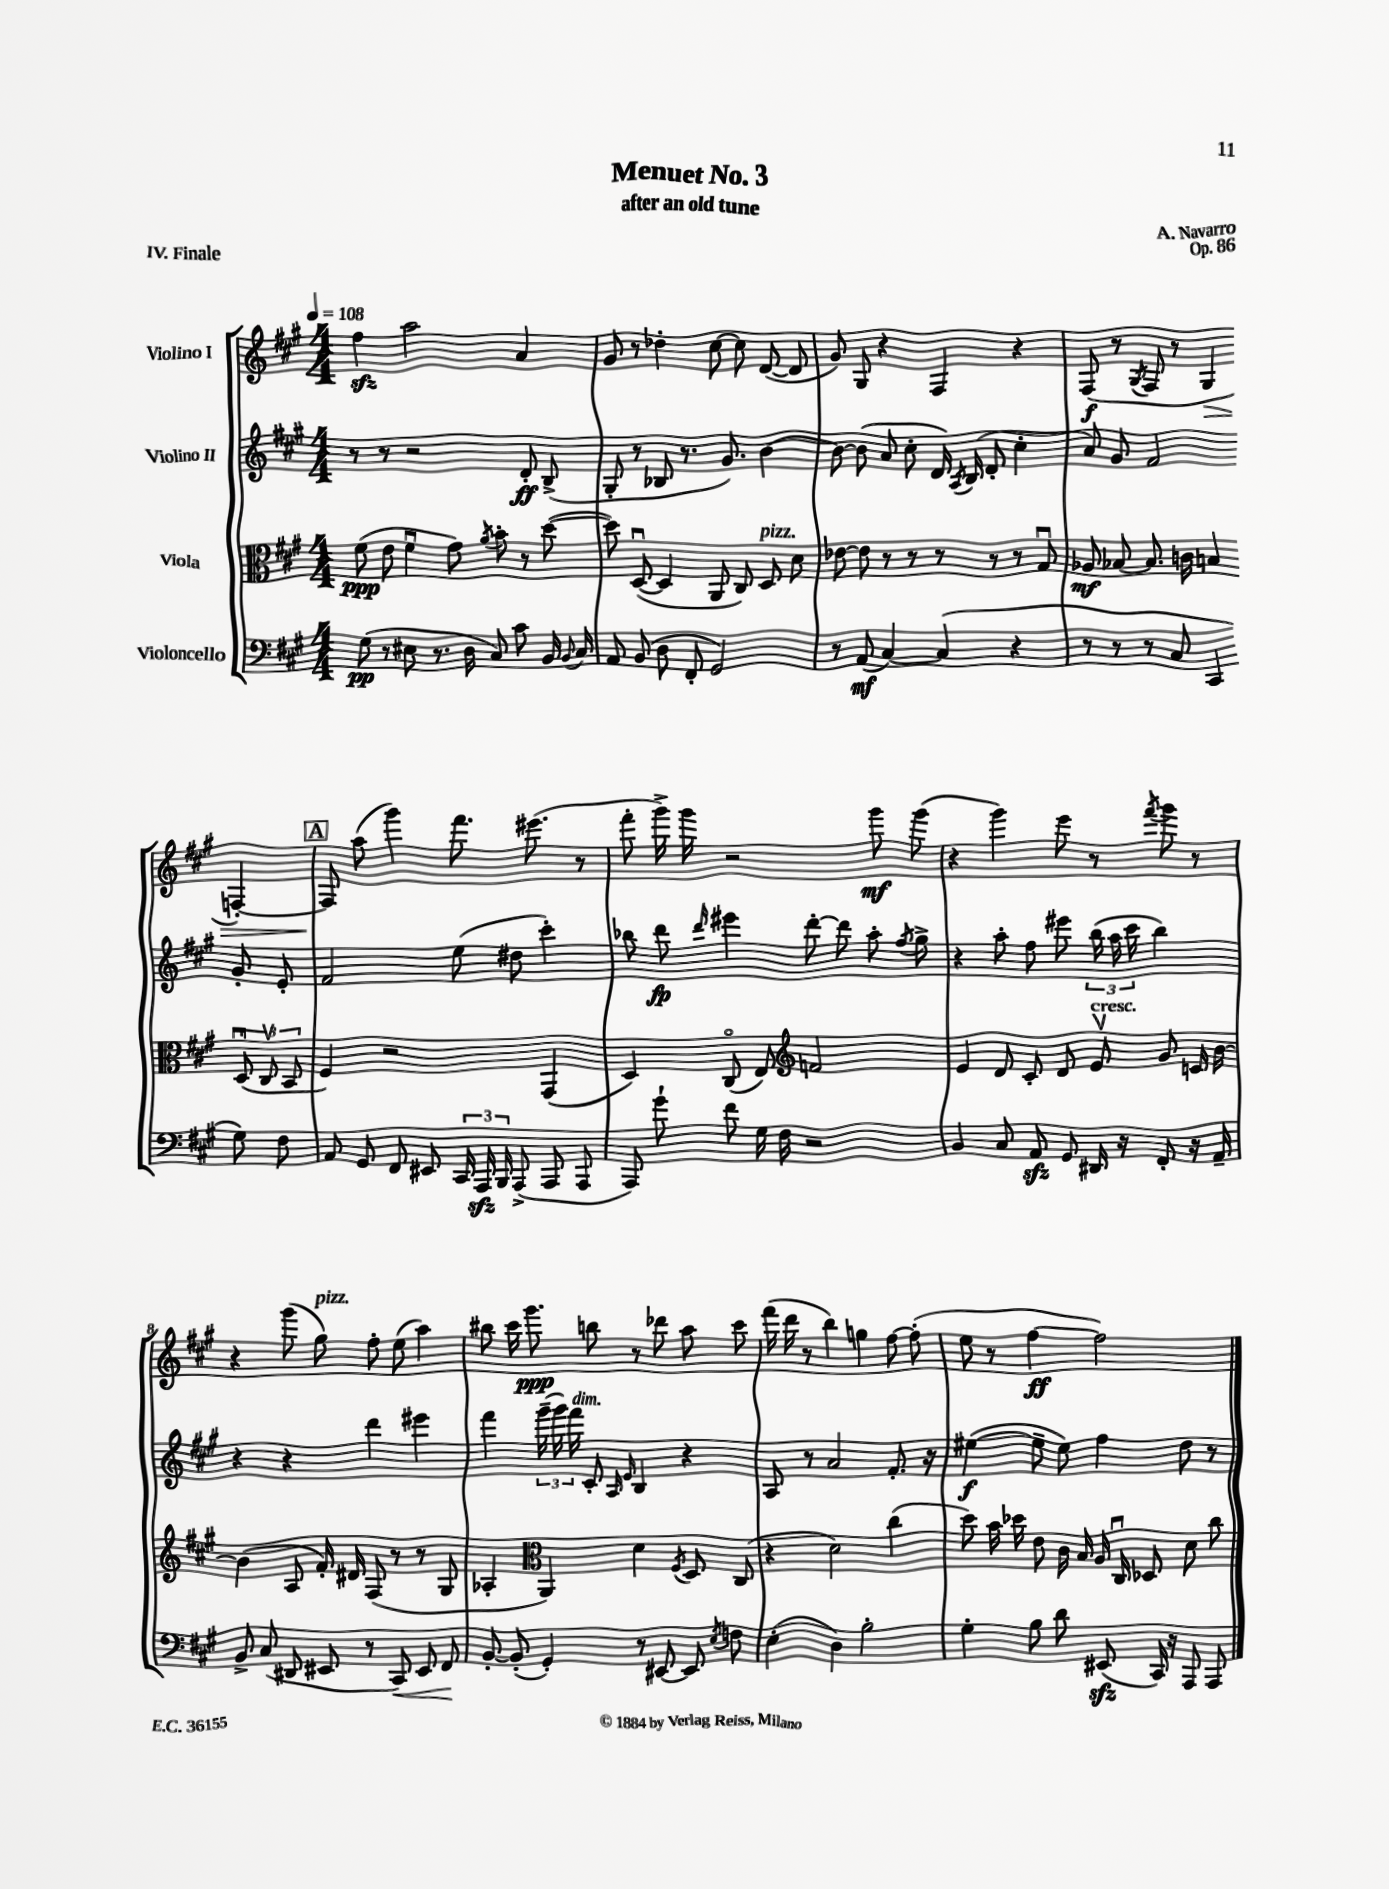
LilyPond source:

\header { title = "Menuet No. 3" composer = "A. Navarro" subtitle = "after an old tune" opus = "Op. 86" piece = "IV. Finale" }
<<
\new StaffGroup <<
\new Staff = "s0" \with { instrumentName = "Violino I" } {
    \clef treble \key a \major \numericTimeSignature \time 4/4 \tempo 4 = 108
    \autoBeamOff fis''4\sfz a''2 a'4 |
    gis'8 r8 des''4-. cis''8~ cis''8 d'8~( d'8 |
    gis'8) gis8 r4 fis4 r4 |
    fis8\f( r8 \acciaccatura { gis8 } fis8 r8 gis4\> f4~-.) |
    \mark \markup { \box "A" } f8\! a''8( gis'''4) fis'''8. eis'''8.( r8 |
    fis'''8-. gis'''16->) gis'''16 r2 gis'''8\mf gis'''8( |
    r4 gis'''4) e'''8 r8 \acciaccatura { fis'''8 } gis'''8 r8 |
    r4 gis'''8( gis''8^\markup { \italic "pizz." }) fis''8-. e''8( a''4) |
    bis''8 cis'''16 gis'''8.\ppp b''8 r8 des'''8 a''8 cis'''8 |
    fis'''16( d'''16 r8 b''4) g''4 fis''8~ fis''8-.( |
    e''8 r8 fis''4~\ff fis''2) \bar "|." |
}
\new Staff = "s1" \with { instrumentName = "Violino II" } {
    \clef treble \key a \major \numericTimeSignature \time 4/4
    \autoBeamOff r8 r8 r2 d'8-.\ff b8->( |
    gis8-. r8 bes8 r8. gis'8.) b'4~ |
    b'8~ b'8( a'8 cis''8-. d'16) \acciaccatura { a8 } b16( d'8-. cis''4-. |
    a'8) gis'8 fis'2 gis'8-. e'8-. |
    \mark \markup { \box "A" } fis'2 e''8( dis''8 cis'''4-.) |
    bes''8 d'''8\fp \grace { d'''16 } eis'''4 d'''8~-. d'''8 a''8-. \acciaccatura { fis''8 } gis''8-> |
    r4 a''8-. fis''8 eis'''8 \tuplet 3/2 { b''16( a''16 cis'''16 } b''4) |
    r4 r4 d'''4 eis'''4 |
    fis'''4 \tuplet 3/2 { gis'''16--( gis'''16) fis'''16^\markup { \italic "dim." } } cis'8-. \grace { a16 e'16 } b4 r4 |
    a8 r8 a'2 fis'8.-. r16 |
    eis''4~\f( eis''8-- eis''8) fis''4 d''8 r8 \bar "|." |
}
\new Staff = "s2" \with { instrumentName = "Viola" } {
    \clef alto \key a \major \numericTimeSignature \time 4/4
    \autoBeamOff fis'8\ppp( e'8 fis'4\downbow gis'8) \acciaccatura { a'8 } b'8-. r8 d''8~( |
    d''8) d8~\downbow( d4 a,8 cis8) d8^\markup { \italic "pizz." } d'8 |
    ees'8~ ees'8 r8 r8 r8 r8 r8 gis8\downbow |
    aes8\mf bes8~ bes8. c'16 b4 \tuplet 3/2 { d8\downbow( cis8\upbow b,8 } |
    \mark \markup { \box "A" } fis4) r2 gis,4( |
    d4) cis8\flageolet( e8) \clef treble f'2 |
    e'4 d'8 cis'8-. d'8 e'8\upbow^\markup { \italic "cresc." } gis'8 c'16 b'16~ |
    b'4( a8 fis'16-.) dis'16 fis8( r8 r8 gis8 |
    aes4-. \clef alto a,4) d'4 \acciaccatura { fis8 } d8 cis8( |
    r4 d'2) cis''4( |
    d''8) b'16 des''16 e'8 cis'16 b16 a16 cis16\downbow des8 d'8 cis''8 \bar "|." |
}
\new Staff = "s3" \with { instrumentName = "Violoncello" } {
    \clef bass \key a \major \numericTimeSignature \time 4/4
    \autoBeamOff gis8\pp( r8 eis8 r8. d16 cis8) cis'8 b,16 \appoggiatura { b,8 } cis16 |
    a,8 b,8( d8 fis,8-. gis,2) |
    r8 a,8\mf( cis4~) cis4( r4 |
    r8 r8 r8 cis8 cis,4 gis8) fis8 |
    \mark \markup { \box "A" } a,8 gis,8 fis,8 eis,8 \tuplet 3/2 { cis,16 a,,16\sfz b,,16 } a,,8->( a,,8 a,,8 |
    a,,8) gis'8-! fis'8 gis16 fis16 r2 |
    b,4 cis8 a,8\sfz gis,8 dis,16 r16 fis,8-. r16 a,16-- |
    b,8-> cis8( dis,8 eis,8 r8 cis,8\<) eis,8 fis,8\! |
    b,8~-. b,8-.( gis,4-.) r8 eis,8~ eis,8 \acciaccatura { e8 } f8 |
    e4-.( d4) b2-. |
    gis4-. b8 d'8 eis,8\sfz( cis,16) r16 a,,8 a,,8 \bar "|." |
}
>>
>>
